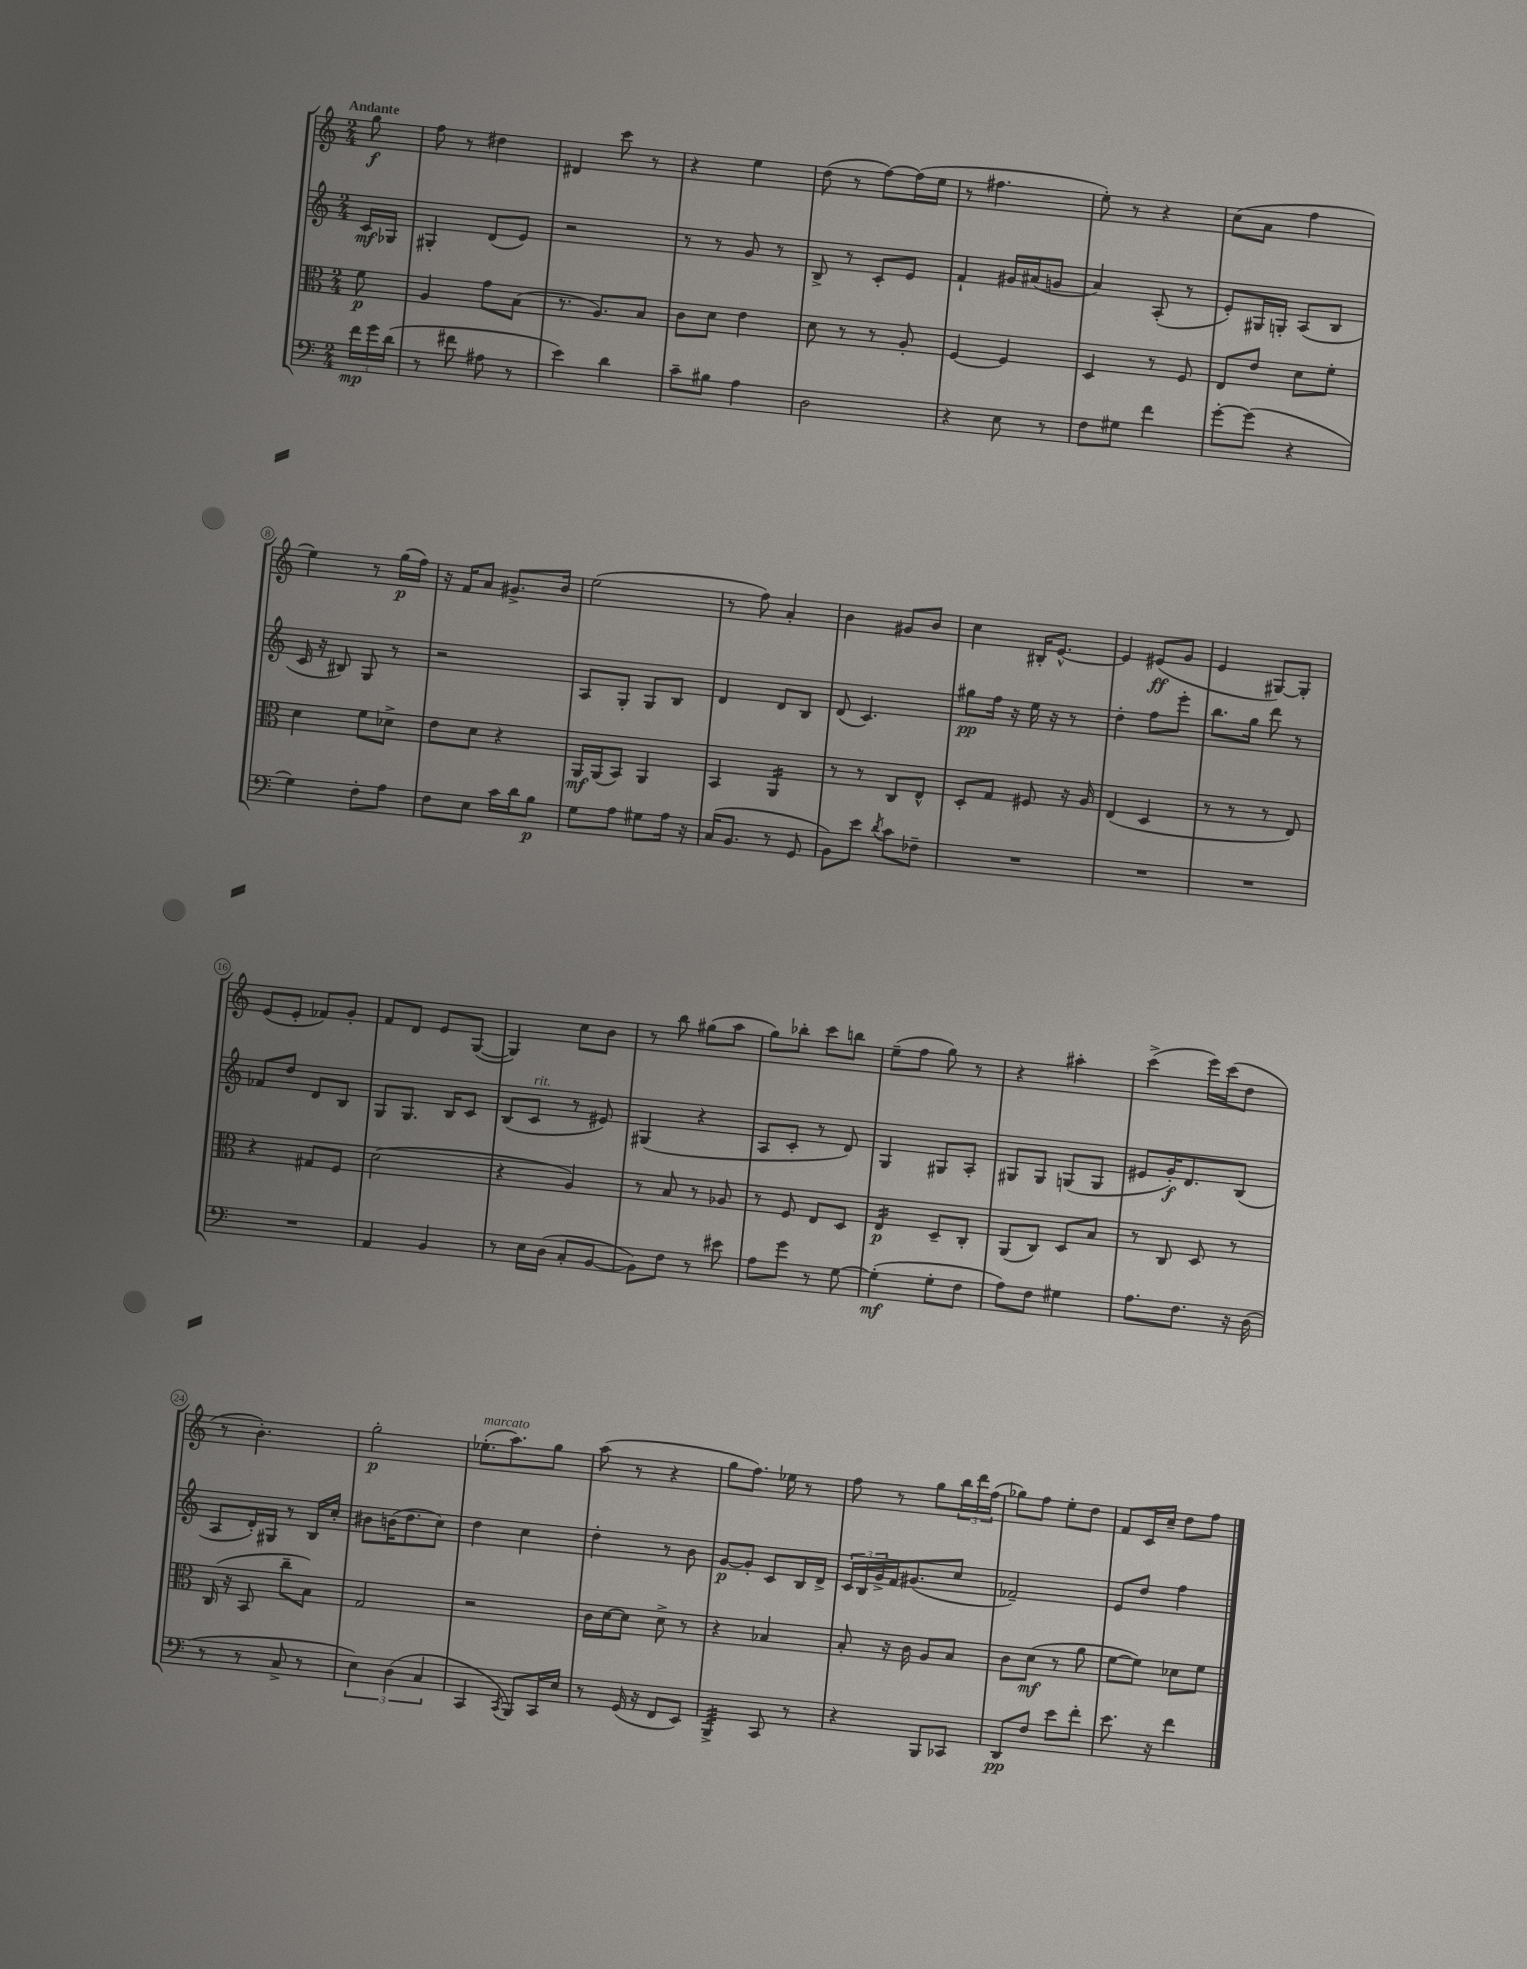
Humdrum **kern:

**kern	**kern	**kern	**kern
*staff4	*staff3	*staff2	*staff1
*clefF4	*clefC3	*clefG2	*clefG2
*k[]	*k[]	*k[]	*k[]
*M2/4	*M2/4	*M2/4	*M2/4
24f	8f	16c	8gg
24g	.	.	.
.	.	16G-	.
(24d	.	.	.
=	=	=	=
8r	4A	4G#'	8ff
8f#	.	.	8r
8A#	8g	(8d	4dd#
8r	(8B	8e)	.
=	=	=	=
4e)	8.r	2r	4d#
.	8.A)	.	.
4d	.	.	8ccc
.	8B	.	8r
=	=	=	=
8c~	8c	8r	4r
8B#	8d	8r	.
4A	4e	8g	4ee
.	.	8r	.
=	=	=	=
2D	8d	8B^	(8dd
.	8r	8r	8r
.	8r	8c'	[8ff)
.	8A'	8e	(16ff]
.	.	.	16ee
=	=	=	=
4r	[4F	4f`	8r
.	.	.	4.ff#
8E	4F]	16g#	.
.	.	(16a#	.
8r	.	8g	.
=	=	=	=
8F	4D	4a)	8ee')
8G#	.	.	8r
4f	8r	(8A'	4r
.	8F	8r	.
=	=	=	=
[8g'	8E	8e')	(8cc
(8g]	8e	16G#	8a
.	.	16G'	.
4r	8d	(8A	4ff
.	8f'	8B	.
=	=	=	=
4G)	4d	16c	4ee)
.	.	16r	.
.	.	8B#)	.
8F'	8f	8G	8r
8A	8d-^	8r	(16gg
.	.	.	16ff)
=	=	=	=
8F	8e	2r	16r
.	.	.	16f
8E	8d	.	8a
16c	4r	.	8.g#^
16d	.	.	.
8B	.	.	.
.	.	.	16b
=	=	=	=
8G	16AA	8A	(2ee
.	(16AA	.	.
8A	8BB)	8G'	.
8G#	4AA	8G	.
16A	.	8B	.
16r	.	.	.
=	=	=	=
(16C	4BB	4d	8r
8.BB	.	.	.
.	.	.	8ff)
8r	4AA	8d	4a'
8GG	.	8B	.
=	=	=	=
8BB)	8r	(8d	4b
8e	8r	4.c)	.
8qd	.	.	.
8c	8C	.	8g#
8F-~	8E^^	.	8b
=	=	=	=
2r	8D'	8gg#	4cc
.	8G	16ff	.
.	.	16r	.
.	8F#	16ee	16B#'
.	.	16r	[8.e^^
.	16r	8r	.
.	16A	.	.
=	=	=	=
2r	(4E	4dd'	4e]
.	4D	8ff	(8e#
.	.	8eee'	8g
=	=	=	=
2r	8r	8.bb	4e
.	8r	.	.
.	.	16gg	.
.	8r	8ddd	[8G#)
.	8E)	8r	8G#']
=	=	=	=
2r	4r	8f-	(8e
.	.	8dd	8e'
.	8G#	8d	8f-)
.	8F	8B	8g'
=	=	=	=
4AA	(2d	8G	8f
.	.	8.G	8d
4BB	.	.	8e
.	.	16B	.
.	.	8c	([8G
=	=	=	=
8r	4r	(8B	4G])
16E	.	8c	.
(16D	.	.	.
8C'	4A)	8r	8cc
[8BB	.	8e#)	8b
=	=	=	=
8BB])	8r	(4G#	8r
8F	8B	.	8bb
8r	8r	4r	(8gg#
8e#	8A-	.	8aa
=	=	=	=
8A	8r	8A	8gg)
8g	8F	8c'	8bb-'
8r	8E	8r	8ccc
[8G	8D	8d)	8bb
=	=	=	=
(4G']	4E	4G	(8ee~
.	.	.	8ff
8G'	8D~	8G#	8gg)
8F	8C'	8A'	8r
=	=	=	=
8A)	(8AA	8G#	4r
8F	8C)	8G#	.
4G#	8D	(8G	4aa#'
.	8B	8G	.
=	=	=	=
8.A	8r	8e#	(4ccc^
.	8C	16g')	.
8.F	.	8.d	.
.	8D	.	16eee)
.	.	.	(16ccc
16r	8r	(8B	8dd
(16D	.	.	.
=	=	=	=
8r	(16C	8A	8r
.	16r	.	.
8r	8BB	16d')	4.b')
.	.	16G#	.
8C^	8cc~	8r	.
8r	8B)	16B	.
.	.	16cc'	.
=	=	=	=
6E)	2G	8b#	2gg'
.	.	(16b	.
(6D	.	.	.
.	.	8.dd	.
6C	.	.	.
.	.	8cc)	.
=	=	=	=
4CC	2r	4dd	(8.ee-'
.	.	.	8.aa)
8qCC	.	.	.
8BBB)	.	4cc	.
16CC	.	.	8gg
16E	.	.	.
=	=	=	=
8r	16c	4dd'	(8aa
.	[16d	.	.
(16GG	8d]	.	8r
16r	.	.	.
8FF	8d^	8r	4r
8EE)	8r	8b	.
=	=	=	=
4BBB^	4r	[8g	8gg
.	.	8g']	8.ff)
8CC	4B-	8c	.
.	.	.	16ee-
8r	.	16B	8r
.	.	16d^	.
=	=	=	=
4r	8B'	24c	8ff
.	.	24B	.
.	.	24g^	.
.	16r	16f	8r
.	16c	(8.g#	.
8BBB	8A	.	8gg
8CC-	8B	8cc	24bb
.	.	.	24ddd
.	.	.	(24ff
=	=	=	=
8DD	8c	2f-~)	8gg-)
8F	(8d	.	8ff
8e	8r	.	8ee'
8f'	8a	.	8dd
=	=	=	=
8.e	[8f	8e	8f
.	8f])	8dd	16c
16r	.	.	16cc~
4f	8d-	4ff	8dd
.	8f	.	8ff
==	==	==	==
*-	*-	*-	*-
